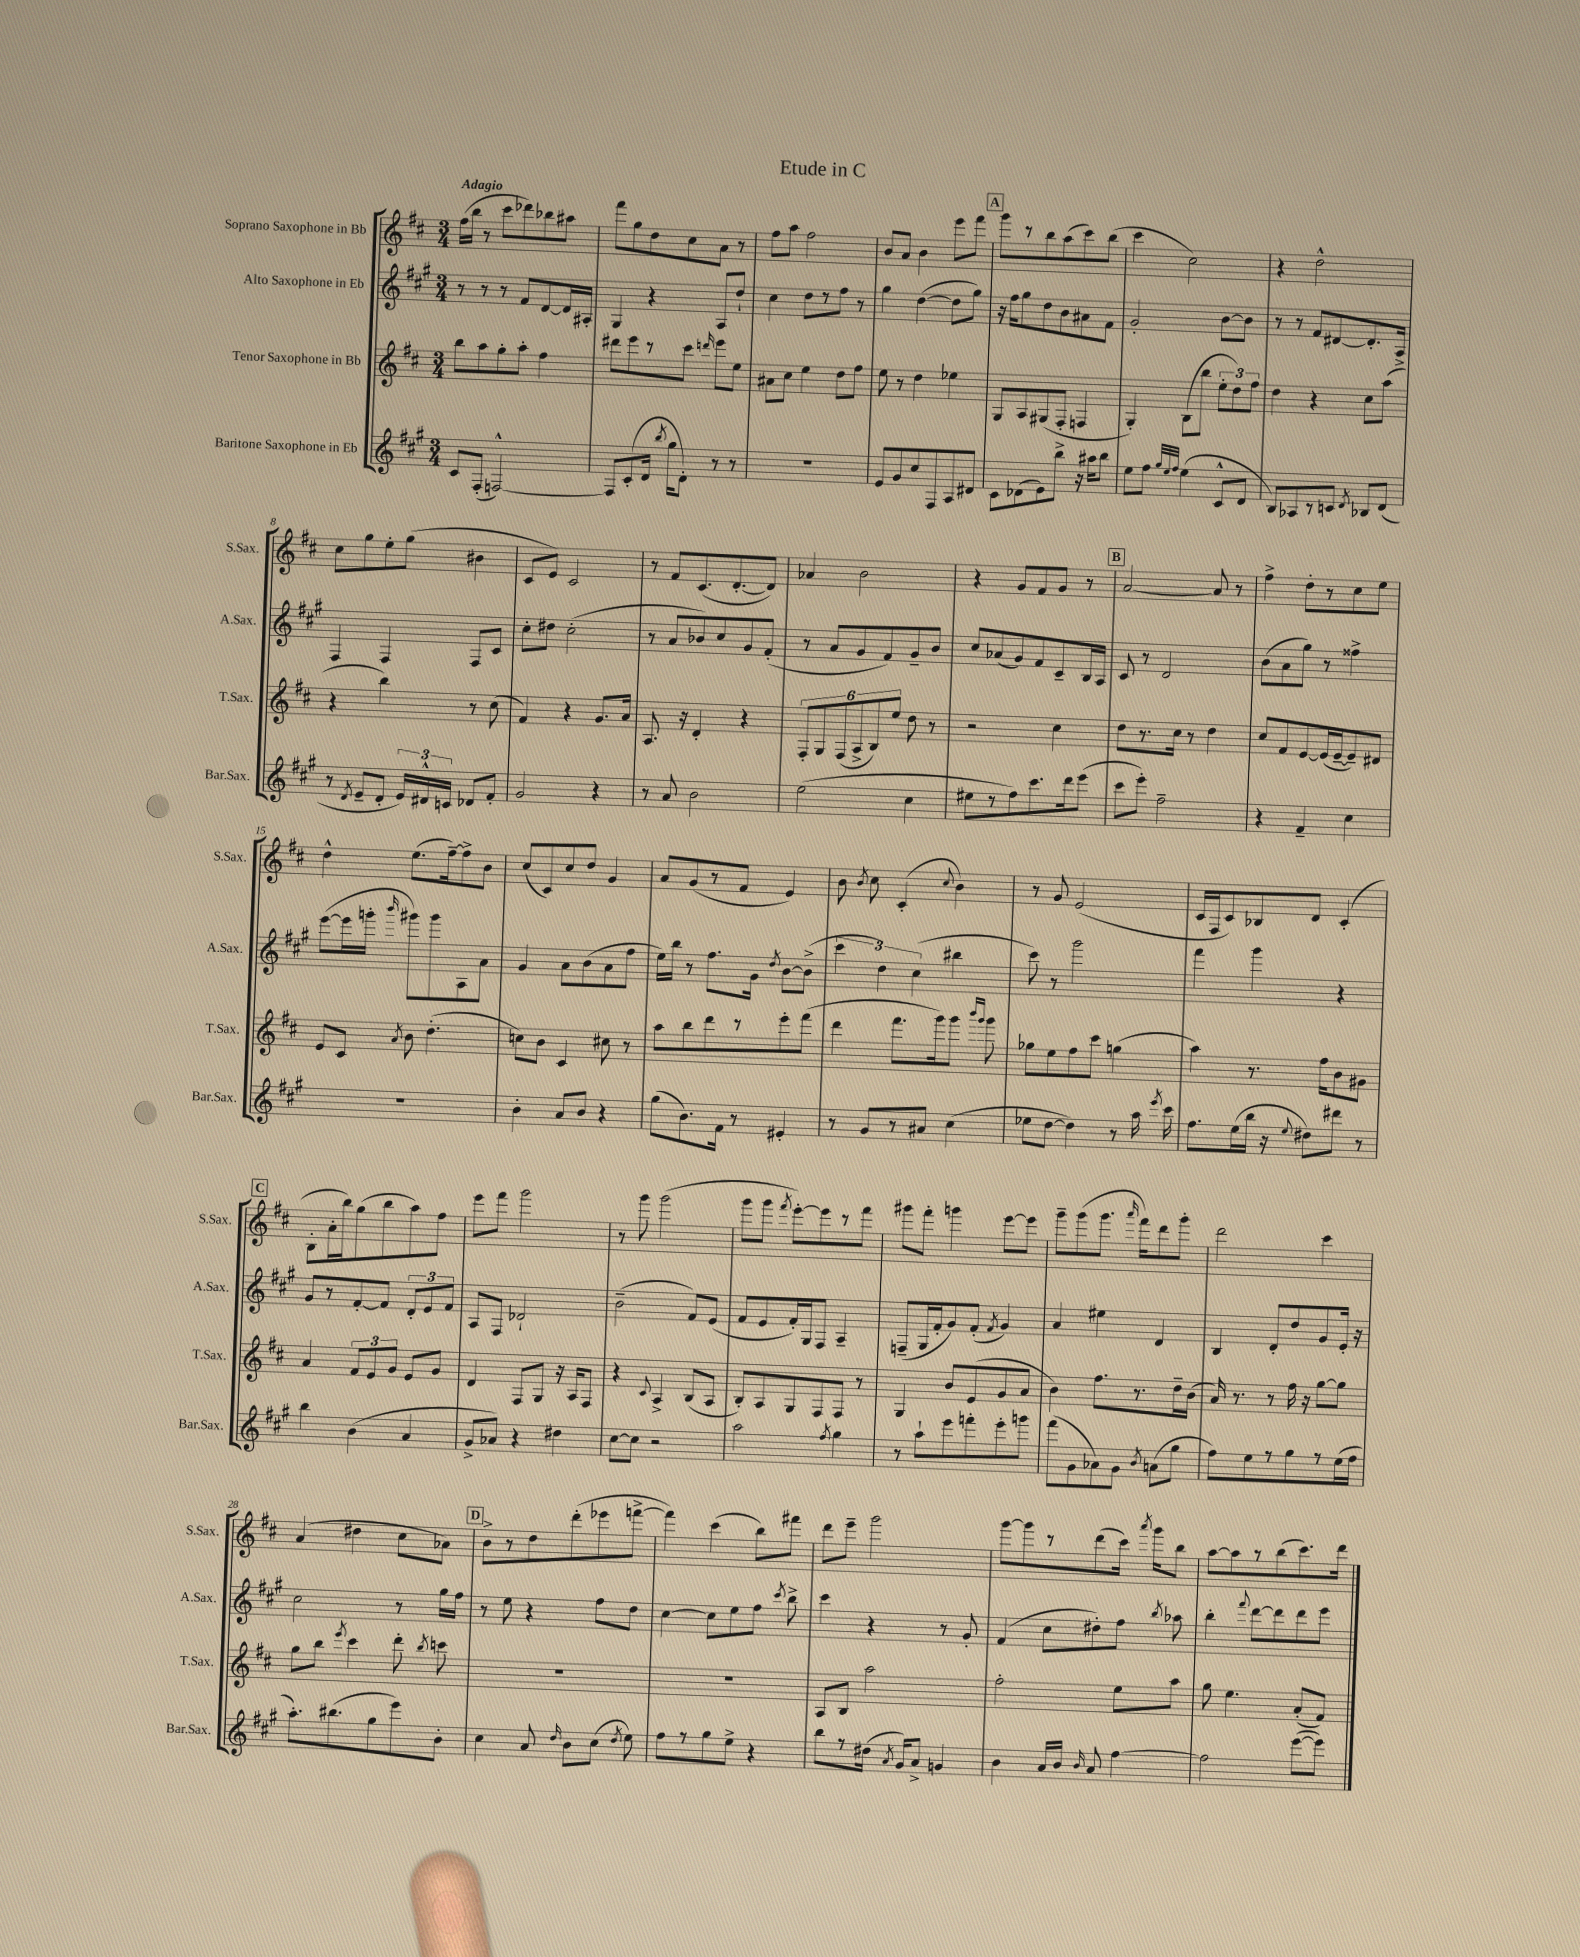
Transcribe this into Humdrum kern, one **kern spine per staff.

**kern	**kern	**kern	**kern
*staff4	*staff3	*staff2	*staff1
*clefG2	*clefG2	*clefG2	*clefG2
*k[f#c#g#]	*k[f#c#]	*k[f#c#g#]	*k[f#c#]
*M3/4	*M3/4	*M3/4	*M3/4
8c#	8bb	8r	(16ff#
.	.	.	16bb
(8F#'	8aa	8r	8r
[2F^^)	8gg'	8r	8ccc#
.	8aa'	8f#	8ddd-)
.	4ff#	[8d	8bb-
.	.	16d]	8aa#
.	.	16A#'	.
=	=	=	=
8F]	8ddd#	4G#	8fff#
(8c#'	8eee	.	8gg
16d	8r	4r	8dd
8qbb	.	.	.
16gg#	.	.	.
8d')	8ccc#	.	8cc#
.	16qqddd	.	.
8r	8eee	8A	8a
8r	8ee	8dd`	8r
=	=	=	=
2.r	8a#	4cc#	8ff#
.	8cc#	.	8aa
.	4ee	8dd	2ff#
.	.	8r	.
.	8dd	8ff#	.
.	8ff#	8r	.
=	=	=	=
8e	8ee	4gg#	8b
8g#	8r	.	8a
8cc#	4dd	([4dd	4b
8F#	.	.	.
8A	4ee-	8dd]	8eee
8d#	.	8gg#)	8fff#
=	=	=	=
8c#	8G	16r	8ggg
.	.	16ff#	.
(8d-	8A	8gg#	8r
8e)	(8G#	8dd	8bb
8bb^	8F#'	8b	(8aa
16r	4F	8a#	8ccc#)
16aa#	.	.	.
8bb	.	8f#	(8bb
=	=	=	=
8ee	4G')	2g#'	4ccc#
8ff#	.	.	.
32qqgg#	.	.	.
32qqee	.	.	.
32qqff#	.	.	.
(4ee	(8B	.	2cc#)
.	8bb	.	.
8c#^^	12ee'	[8b	.
.	12dd)	.	.
8d	.	8b]	.
.	12ff#	.	.
=	=	=	=
8B)	4dd	8r	4r
8A-	.	8r	.
8r	4r	8f#	2dd^^
8c	.	[8d#	.
8qd	.	.	.
8B-	8cc#	8.d#']	.
(8d	(8aa	.	.
.	.	16A^	.
=	=	=	=
8r	4r	4F#	8cc#
8qd	.	.	.
8e~	.	.	8gg
8d'	4bb)	4F#	8ee'
24e)	.	.	(8gg
24d#^^	.	.	.
24c	.	.	.
8d-	8r	8F#	4b#
8f#'	(8cc#	8c#	.
=	=	=	=
2g#	4f#)	8cc#'	8c#
.	.	8dd#	8e)
.	4r	(2cc#'	2c#
4r	8.g	.	.
.	16a	.	.
=	=	=	=
8r	8.A	8r	8r
8a	.	8a	8f#
.	16r	.	.
2b	4d'	8b-)	(8.c#
.	.	8cc#	.
.	.	.	[8.d'
.	4r	8g#	.
.	.	(8f#'	8d])
=	=	=	=
(2ee	12F#'	8r	4a-
.	12G	.	.
.	.	8a	.
.	(12F#	.	.
.	12A^	8g#	2b
.	12B)	.	.
.	.	8f#)	.
.	12ee	.	.
4cc#	8dd	8g#~	.
.	8r	8b	.
=	=	=	=
8ee#	2r	8cc#	4r
8r	.	(8a-	.
8ff#)	.	8g#)	8g
8.ccc#	.	8f#	8f#
.	4cc#	8c#~	8g
16ddd	.	.	.
(8eee	.	16B	8r
.	.	16A	.
=	=	=	=
8ccc#	8dd	8c#	[2a
8eee')	8.r	8r	.
2ff#~	.	2d	.
.	16cc#	.	.
.	8r	.	.
.	4dd	.	8a]
.	.	.	8r
=	=	=	=
4r	8cc#	(8b	4ff#^
.	8f#	8a	.
4f#~	[8e	8gg#)	8dd'
.	(16e]	8r	8r
.	[16e~	.	.
4cc#	8e~])	4ff##^	8cc#
.	8d#	.	8ee
=	=	=	=
2.r	8e	([8eee	4dd^^
.	8c#	16eee]	.
.	.	16ggg'	.
.	8qa	16qqbbb	.
.	8b	8ggg#)	(8.ee
.	(4.dd'	8ggg#	.
.	.	.	[16ff#~)
.	.	8A	8ff#^]
.	.	8a	8b
=	=	=	=
4b'	8cc)	4g#	(8cc#
.	8b	.	8c#)
8a	4c#	8a	8cc#
8b	.	(8b	8dd
4r	8cc#	8a	4g
.	8r	8ff#	.
=	=	=	=
(8gg#	8aa	16ee)	8a
.	.	16bb	.
8.b)	8bb	8r	(8g
.	8ddd	8.ff#	8r
16f#	.	.	.
8r	8r	.	8f#
.	.	16g#	.
.	.	8qdd	.
4e#'	8eee'	[8b	4e)
.	(8fff#	(8b^]	.
=	=	=	=
8r	4ddd	6ccc#	8b
.	.	.	8qb
8g#	.	.	8cc#
.	.	6dd)	.
8r	8.fff#	.	(4c#'
.	.	(6cc#	.
8a#	.	.	.
.	16ggg)	.	.
.	.	.	8qqcc#
(4cc#	8ggg	4bb#	4b)
.	16qqbbb	.	.
.	16qqggg	.	.
.	8ggg	.	.
=	=	=	=
8ee-	8gg-	8ccc#)	8r
[8dd	8ee	8r	8g
4dd])	8ff#	2ggg#	(2e
.	8ccc#	.	.
8r	(4gg	.	.
16aa	.	.	.
8qeee	.	.	.
16ccc#	.	.	.
=	=	=	=
8.ff#	4aa)	4fff#	16c#
.	.	.	16F#
.	.	.	8c#)
(16ee	.	.	.
16bb	8.r	4ggg#	8B-
16r	.	.	.
8qqee	.	.	.
8dd#)	.	.	8d
.	16ff#	.	.
8ddd#	8b	4r	(4c#'
8r	8g#	.	.
=	=	=	=
4bb	4a	8g#	8B'
.	.	8r	16a'
.	.	.	16bb)
(4b	12f#	[8f#'	(8gg
.	12e	.	.
.	.	8f#]	8bb
.	12g	.	.
4a	8e	12d'	8aa)
.	.	12e	.
.	8g	.	8ff#
.	.	12f#	.
=	=	=	=
8g#^	4d	8A	8eee
8a-)	.	8F#	8fff#
4r	8F#	2d-`	2ggg
.	8G	.	.
4dd#	16r	.	.
.	16A	.	.
.	8F#	.	.
=	=	=	=
[8cc#	4r	(2b~	8r
8cc#]	.	.	8ggg
.	8qqc#	.	.
2r	4A^	.	(2ggg
.	(8B	8f#)	.
.	8A	(8e	.
=	=	=	=
2aa	8B')	8f#	8ggg
.	8A	8e	8ggg
.	.	.	8qfff#
.	8G	16f#')	[8eee')
.	.	16G#	.
.	8F#	8F#	8eee]
8qff#	.	.	.
4gg#	8F#	4A~	8r
.	8r	.	8fff#
=	=	=	=
8r	4G	(8F~	8ggg#
8aa`	.	16G#	8fff#'
.	.	16f#'	.
8eee	8b	8g#)	4ggg
8fff'	(8e	(8f#'	.
.	.	8qf#	.
8eee'	8g	4g#)	[8eee
8ggg	8a	.	8eee]
=	=	=	=
(8fff#	4b)	4a	8ggg~
8g#	.	.	(8ggg
8a-)	8.ff#	4ee#	8.ggg
8g#	.	.	.
.	.	.	16qqaaa
.	8.r	.	16fff#)
8qb	.	.	.
(8a	.	4d	8ddd
8gg#	16dd~	.	8ggg'
.	(16b	.	.
=	=	=	=
8ff#)	16a)	4B	2ddd
.	8.r	.	.
8ee	.	.	.
8r	8r	8d'	.
8gg#	16ff#	8dd	.
.	16r	.	.
8r	[8gg	8g#	4ccc#
(16ee	8gg]	16e'	.
16ff#	.	16r	.
=	=	=	=
8.aa')	8gg	2cc#	(4a
.	8bb	.	.
(8.bb#	.	.	.
.	8qeee	.	.
.	4ccc#	.	4dd#
8gg#	.	.	.
8eee)	8ddd'	8r	8cc#
.	8qbb	.	.
8b'	8ccc	16gg#	8a-)
.	.	16ff#	.
=	=	=	=
4cc#	2.r	8r	8b^
.	.	8ee	8r
8a	.	4r	8dd
16qqdd	.	.	.
8b	.	.	(8ddd'
(8cc#	.	8ff#	8eee-
8qdd	.	.	.
8ee)	.	8dd	[8fff^
=	=	=	=
8ff#	2.r	[4cc#	4fff])
8r	.	.	.
8gg#	.	8cc#]	(4ccc#
8ee^	.	8ee	.
4r	.	8ff#	8bb)
.	.	8qccc#	.
.	.	8bb^	8fff#
=	=	=	=
8bb	8A	4ccc#	8ddd
8r	8B	.	8eee~
(16dd#	2aa	4r	2ggg
8qa	.	.	.
16g#)	.	.	.
8a^	.	.	.
4g	.	8r	.
.	.	8g#'	.
=	=	=	=
4b	2ff#'	(4f#	[8ggg
.	.	.	8ggg]
16a	.	8cc#	8r
16b	.	.	.
16qqb	.	.	.
8a	.	8dd#')	(8ddd
[4ff#	8ee	8ff#	16ccc#)
.	.	.	8qaaa
.	.	.	16ggg
.	.	8qbb	.
.	8aa	8aa-	8bb
=	=	=	=
2ff#]	8gg	4bb'	[8aa
.	4.ee	.	8aa]
.	.	8qqfff#	.
.	.	[8ddd	8r
.	.	8ddd]	(8bb
([8eee	(8a'	8ddd	8.ccc#)
8eee])	8f#)	8eee	.
.	.	.	16ddd
==	==	==	==
*-	*-	*-	*-
